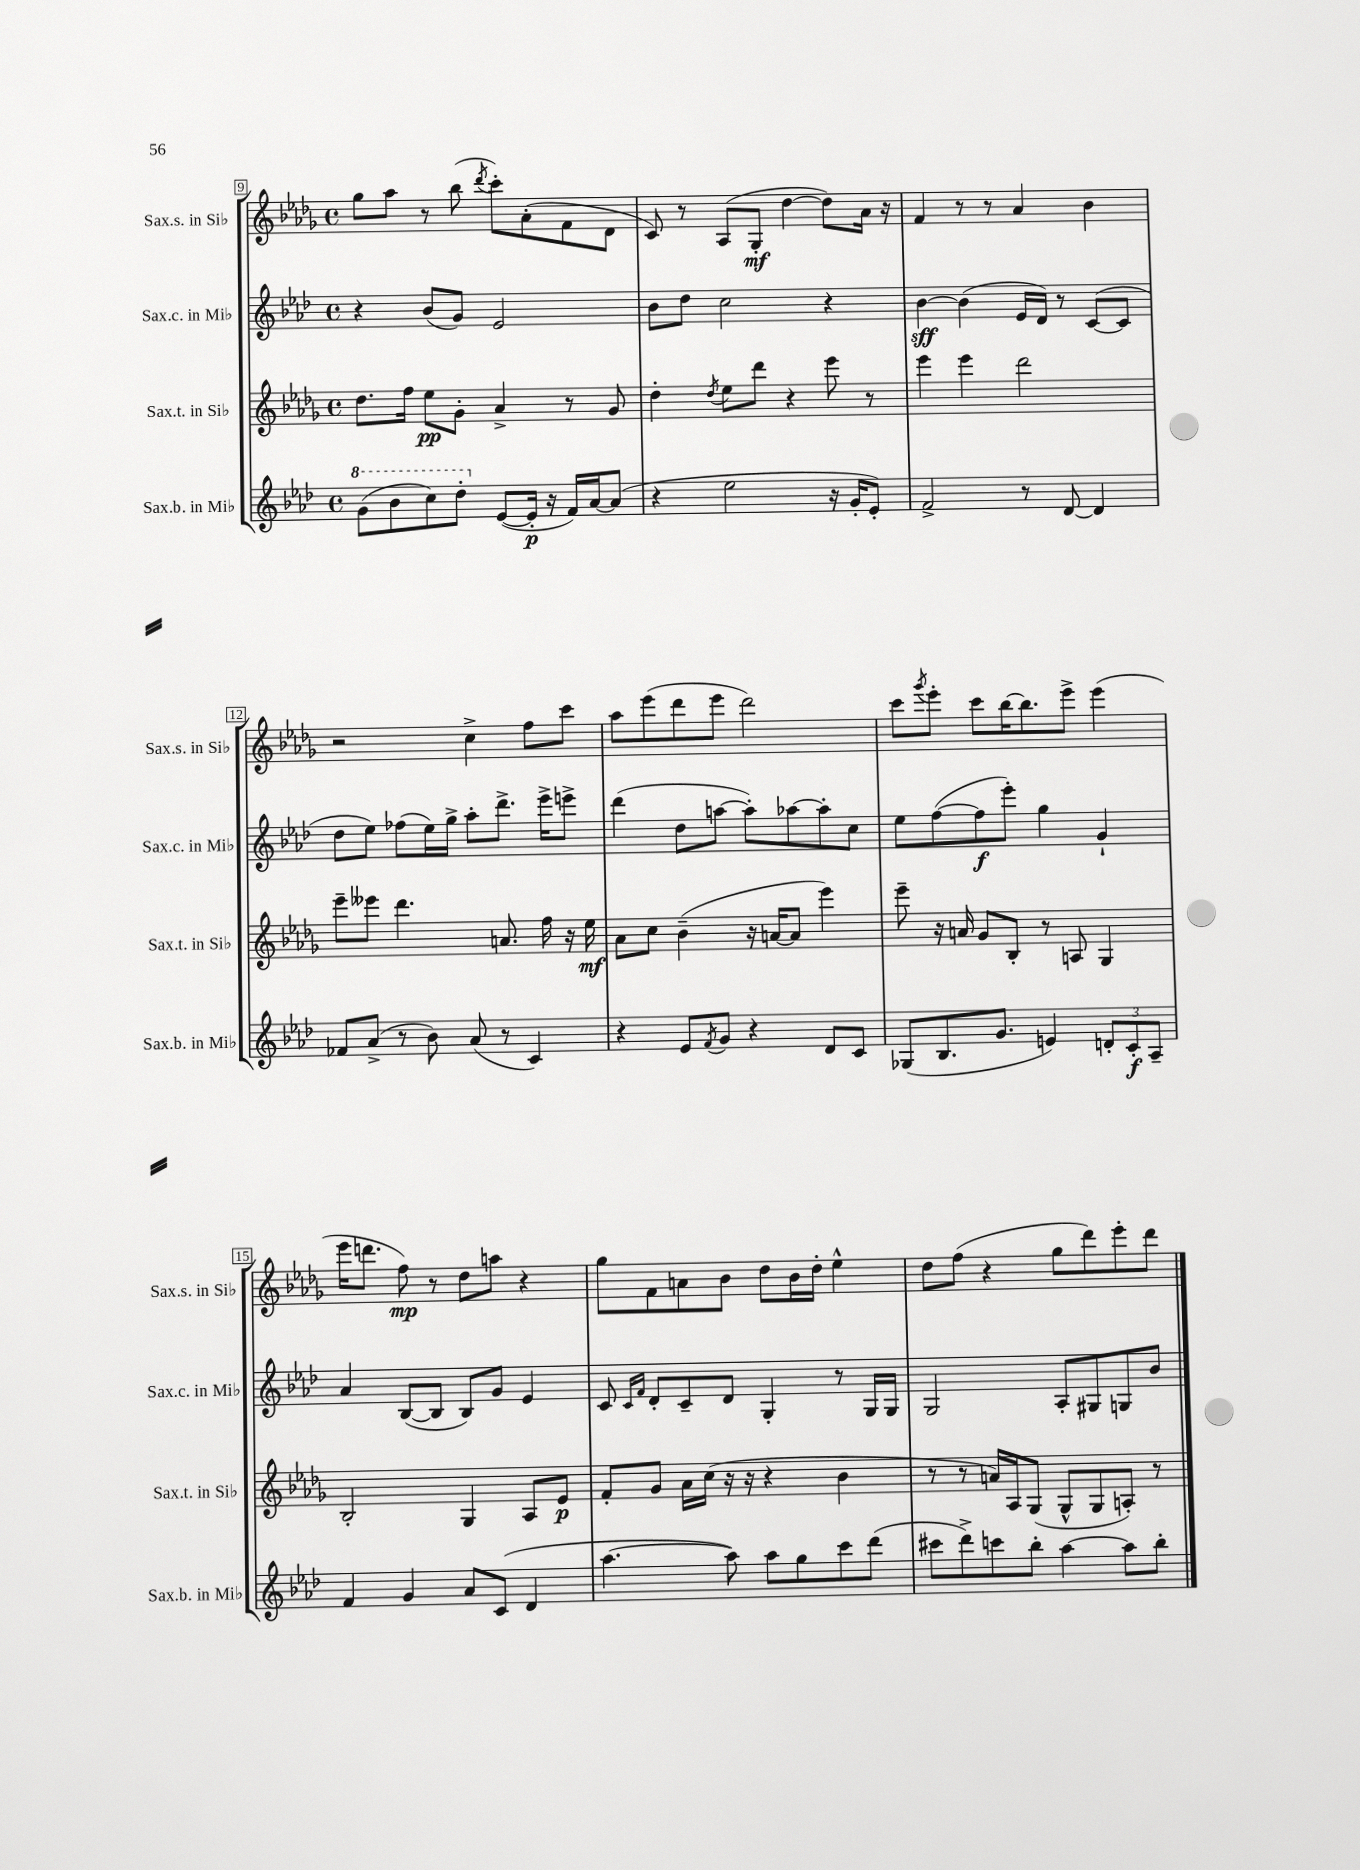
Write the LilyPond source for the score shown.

<<
\new StaffGroup <<
\new Staff = "s0" \with { instrumentName = "Sax.s. in Sib" shortInstrumentName = "Sax.s. in Sib" } {
    \clef treble \key des \major \defaultTimeSignature \time 4/4
    ges''8 aes''8 r8 bes''8( \acciaccatura { des'''8 } c'''8-.) aes'8-.( f'8 des'8 |
    c'8) r8 aes8( ges8-.\mf des''4~ des''8) aes'16 r16 |
    f'4 r8 r8 aes'4 bes'4 |
    r2 c''4-> f''8 c'''8 |
    aes''8 ees'''8( des'''8 ees'''8 des'''2) |
    c'''8 \acciaccatura { ges'''8 } ees'''8-. c'''8 bes''16~ bes''8. ees'''8-> ees'''4( |
    ees'''16 d'''8. f''8\mp) r8 des''8 a''8 r4 |
    ges''8 f'8 a'8 bes'8 des''8 bes'16 des''16-. ees''4-^ |
    des''8 f''8( r4 ges''8 des'''8) ees'''8-. des'''8 \bar "|." |
}
\new Staff = "s1" \with { instrumentName = "Sax.c. in Mib" shortInstrumentName = "Sax.c. in Mib" } {
    \clef treble \key aes \major \defaultTimeSignature \time 4/4
    r4 bes'8( g'8) ees'2 |
    bes'8 des''8 c''2 r4 |
    bes'4~\sff bes'4( ees'16 des'16) r8 c'8~( c'8 |
    des''8 ees''8) fes''8( ees''16) g''16-> aes''8-. des'''8.-> ees'''16-> e'''8-> |
    des'''4( des''8 a''8~ a''8-.) aes''8~ aes''8-. c''8 |
    ees''8 f''8~( f''8\f ees'''8-.) g''4 g'4-! |
    aes'4 bes8~( bes8 bes8) g'8 ees'4 |
    c'8 \grace { c'16 f'16 } des'8-. c'8-- des'8 g4-. r8 g16 g16 |
    g2 aes8-. gis8 g8 bes'8 \bar "|." |
}
\new Staff = "s2" \with { instrumentName = "Sax.t. in Sib" shortInstrumentName = "Sax.t. in Sib" } {
    \clef treble \key des \major \defaultTimeSignature \time 4/4
    des''8. f''16 ees''8\pp ges'8-. aes'4-> r8 ges'8 |
    des''4-. \acciaccatura { des''8 } ees''8 des'''8 r4 ees'''8 r8 |
    ees'''4 ees'''4 des'''2 |
    ees'''8-- eeses'''8 des'''4. a'8. f''16 r16 ees''16\mf |
    aes'8 c''8 bes'4--( r16 a'16~ a'8 ees'''4) |
    ees'''8-- r16 a'16 ges'8 bes8-. r8 a8 ges4 |
    bes2-. ges4 aes8 ees'8\p |
    f'8-. ges'8 aes'16 c''16( r16 r16 r4 bes'4 |
    r8 r8 a'16) aes16 ges8( ges8-^ ges8 a8-.) r8 \bar "|." |
}
\new Staff = "s3" \with { instrumentName = "Sax.b. in Mib" shortInstrumentName = "Sax.b. in Mib" } {
    \clef treble \key aes \major \defaultTimeSignature \time 4/4
    \ottava #1 g''8( bes''8 c'''8) des'''8-. \ottava #0 ees'8~( ees'16-.\p r16 f'16) aes'16~ aes'8( |
    r4 ees''2 r16 g'16-. ees'8-.) |
    f'2-> r8 des'8~ des'4 |
    fes'8 aes'8->( r8 bes'8) aes'8( r8 c'4) |
    r4 ees'8 \acciaccatura { f'8 } g'8 r4 des'8 c'8 |
    ges8( bes8. g'8. e'4) \tuplet 3/2 { d'8-. c'8-.\f aes8-- } |
    f'4 g'4 aes'8 c'8( des'4 |
    aes''4.~ aes''8) aes''8 g''8 c'''8 des'''8( |
    cis'''8 des'''8->) c'''8 bes''8-. aes''4~ aes''8 bes''8-. \bar "|." |
}
>>
>>
\layout { \context { \Score currentBarNumber = #9 \override BarNumber.stencil = #(make-stencil-boxer 0.1 0.3 ly:text-interface::print) } }
